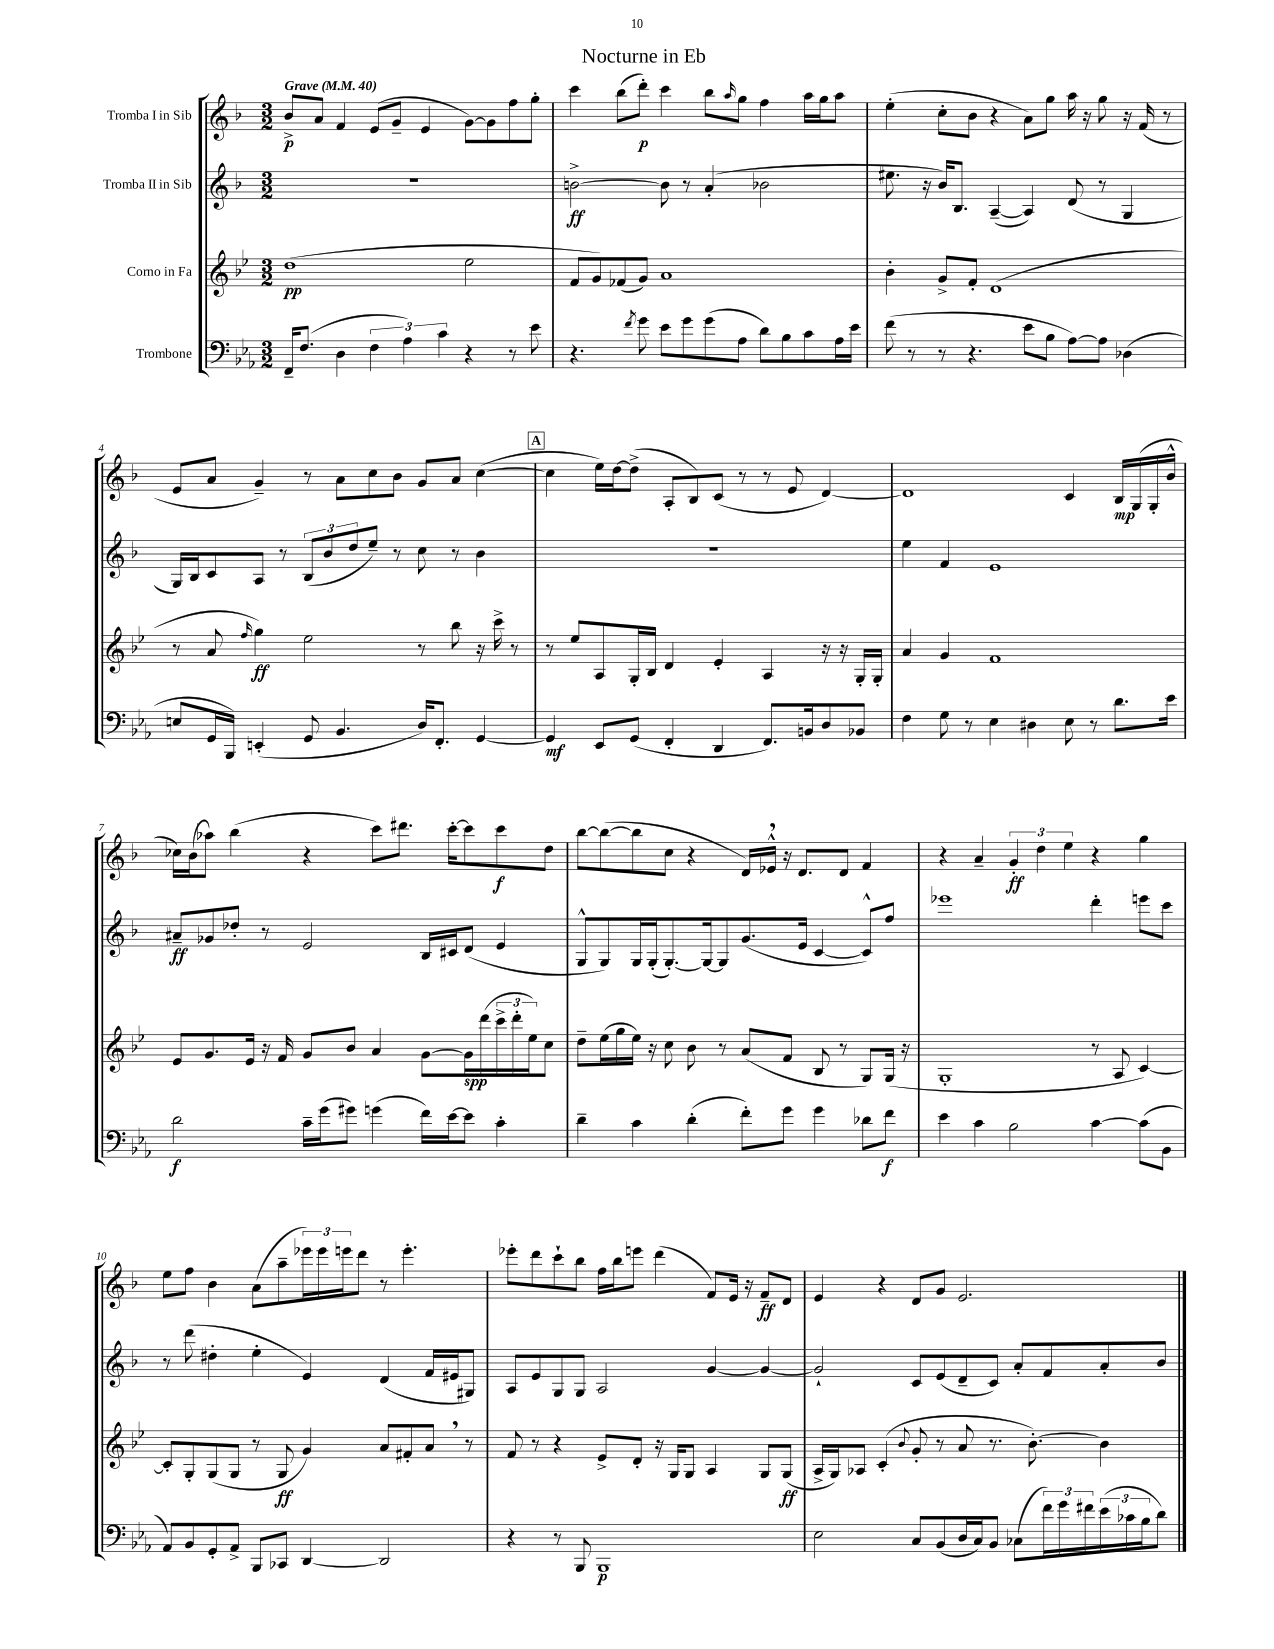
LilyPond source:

\header { title = "Nocturne in Eb" }
<<
\new StaffGroup <<
\new Staff = "s0" \with { instrumentName = "Tromba I in Sib" } {
    \clef treble \key f \major \numericTimeSignature \time 3/2 \tempo "Grave" 4 = 40
    bes'8->\p a'8 f'4 e'8( g'8-- e'4 g'8~) g'8 f''8 g''8-. |
    c'''4 bes''8( d'''8-.\p) c'''4 bes''8 \grace { a''16 } g''8 f''4 a''16 g''16 a''8 |
    e''4-.( c''8-. bes'8 r4 a'8) g''8 a''16 r16 g''8 r16 f'16( r8 |
    e'8 a'8 g'4--) r8 a'8 c''8 bes'8 g'8 a'8 c''4~( |
    \mark \markup { \box "A" } c''4 e''16) d''16~ d''8->( a8-. bes8) c'8( r8 r8 e'8 d'4~) |
    d'1 c'4 bes16\mp g16( g16-. bes'16-^ |
    ces''16) bes'16( aes''8) bes''4( r4 c'''8) dis'''8. c'''16~-. c'''8 c'''8\f d''8 |
    bes''8~ bes''8~( bes''8 c''8 r4 d'16) ees'16-^ \breathe r16 d'8. d'8 f'4 |
    r4 a'4-- \tuplet 3/2 { g'4-.\ff d''4 e''4 } r4 g''4 |
    e''8 f''8 bes'4 a'8( a''8-- \tuplet 3/2 { ees'''16) ees'''16 e'''16 } d'''8 r8 e'''4.-. |
    ees'''8-. d'''8 c'''8-! bes''8 f''16 bes''16 e'''8 d'''4( f'8) e'16 r16 f'8--\ff d'8 |
    e'4 r4 d'8 g'8 e'2. \bar "|." |
}
\new Staff = "s1" \with { instrumentName = "Tromba II in Sib" } {
    \clef treble \key f \major \numericTimeSignature \time 3/2
    R1. |
    b'2~->\ff b'8 r8 a'4-.( bes'2 |
    eis''8. r16 bes'16) bes8. a4~--( a4) d'8( r8 g4 |
    g16) bes16 c'8 a8 r8 \tuplet 3/2 { bes8( bes'8 d''8 } e''8--) r8 c''8 r8 bes'4 |
    \mark \markup { \box "A" } R1. |
    e''4 f'4 e'1 |
    ais'8--\ff ges'8 des''8-. r8 e'2 bes16 cis'16 d'8( e'4 |
    g8-^ g8) g16 g16-.( g8.~-.) g16~ g8 g'8.( e'16 c'4~ c'8-^) f''8 |
    ees'''1 d'''4-. e'''8 c'''8 |
    r8 d'''8( dis''4-. e''4-. e'4) d'4( f'16 eis'16 gis8) |
    a8 e'8 g8 g8 a2 g'4~ g'4~ |
    g'2-! c'8 e'8( d'8-- c'8) a'8-. f'8 a'8-. bes'8 \bar "|." |
}
\new Staff = "s2" \with { instrumentName = "Corno in Fa" } {
    \clef treble \key bes \major \numericTimeSignature \time 3/2
    d''1\pp( ees''2 |
    f'8 g'8) fes'8( g'8) a'1 |
    bes'4-. g'8-> f'8-. d'1( |
    r8 a'8 \grace { f''16 } g''4\ff) ees''2 r8 bes''8 r16 c'''16-> r8 |
    \mark \markup { \box "A" } r8 ees''8 a8 g16-. bes16 d'4 ees'4-. a4 r16 r16 g16-. g16-. |
    a'4 g'4 f'1 |
    ees'8 g'8. ees'16 r16 f'16 g'8 bes'8 a'4 g'8~ g'16\spp d'''16( \tuplet 3/2 { c'''16-> d'''16-. ees''16) } c''8 |
    d''8-- ees''16( g''16 ees''16) r16 c''8 bes'8 r8 a'8( f'8 bes8 r8 g8) g16( r16 |
    g1-. r8 a8 c'4~) |
    c'8-. g8-. g8( g8 r8 g8\ff g'4) a'8 fis'8-. a'8 \breathe r8 |
    f'8 r8 r4 ees'8-> d'8-. r16 g16 g8 a4 g8 g8\ff( |
    a16-> g16) aes8 c'4-.( \appoggiatura { bes'8 } g'8-. r8 a'8 r8. bes'8.~-.) bes'4 \bar "|." |
}
\new Staff = "s3" \with { instrumentName = "Trombone" } {
    \clef bass \key ees \major \numericTimeSignature \time 3/2
    f,16-- f8.( d4 \tuplet 3/2 { f4 aes4) c'4 } r4 r8 ees'8 |
    r4. \acciaccatura { f'8 } g'8 ees'8 g'8 g'8( aes8 d'8) bes8 c'8 aes16 ees'16 |
    f'8( r8 r8 r4. ees'8 bes8 aes8~) aes8 des4( |
    e8 g,16 bes,,16) e,4-.( g,8 bes,4. d16) f,8.-. g,4~ |
    \mark \markup { \box "A" } g,4\mf ees,8 g,8( f,4-. d,4 f,8.) b,16 d8 bes,8 |
    f4 g8 r8 ees4 dis4 ees8 r8 d'8. ees'16 |
    d'2\f c'16-- g'16( gis'8) g'4( f'16) ees'16~ ees'8 c'4-. |
    d'4-- c'4 d'4-.( f'8-.) g'8 g'4 des'8 f'8\f |
    ees'4 c'4 bes2 c'4~ c'8( bes,8 |
    aes,8) bes,8 g,8-. aes,8-> bes,,8 ces,8 d,4~ d,2 |
    r4 r8 bes,,8 bes,,1\p |
    ees2 c8 bes,8( d16 c16) bes,8 ces8( \tuplet 3/2 { f'16) g'16 fis'16 } \tuplet 3/2 { ees'16( ces'16 bes16 } d'8) \bar "|." |
}
>>
>>
